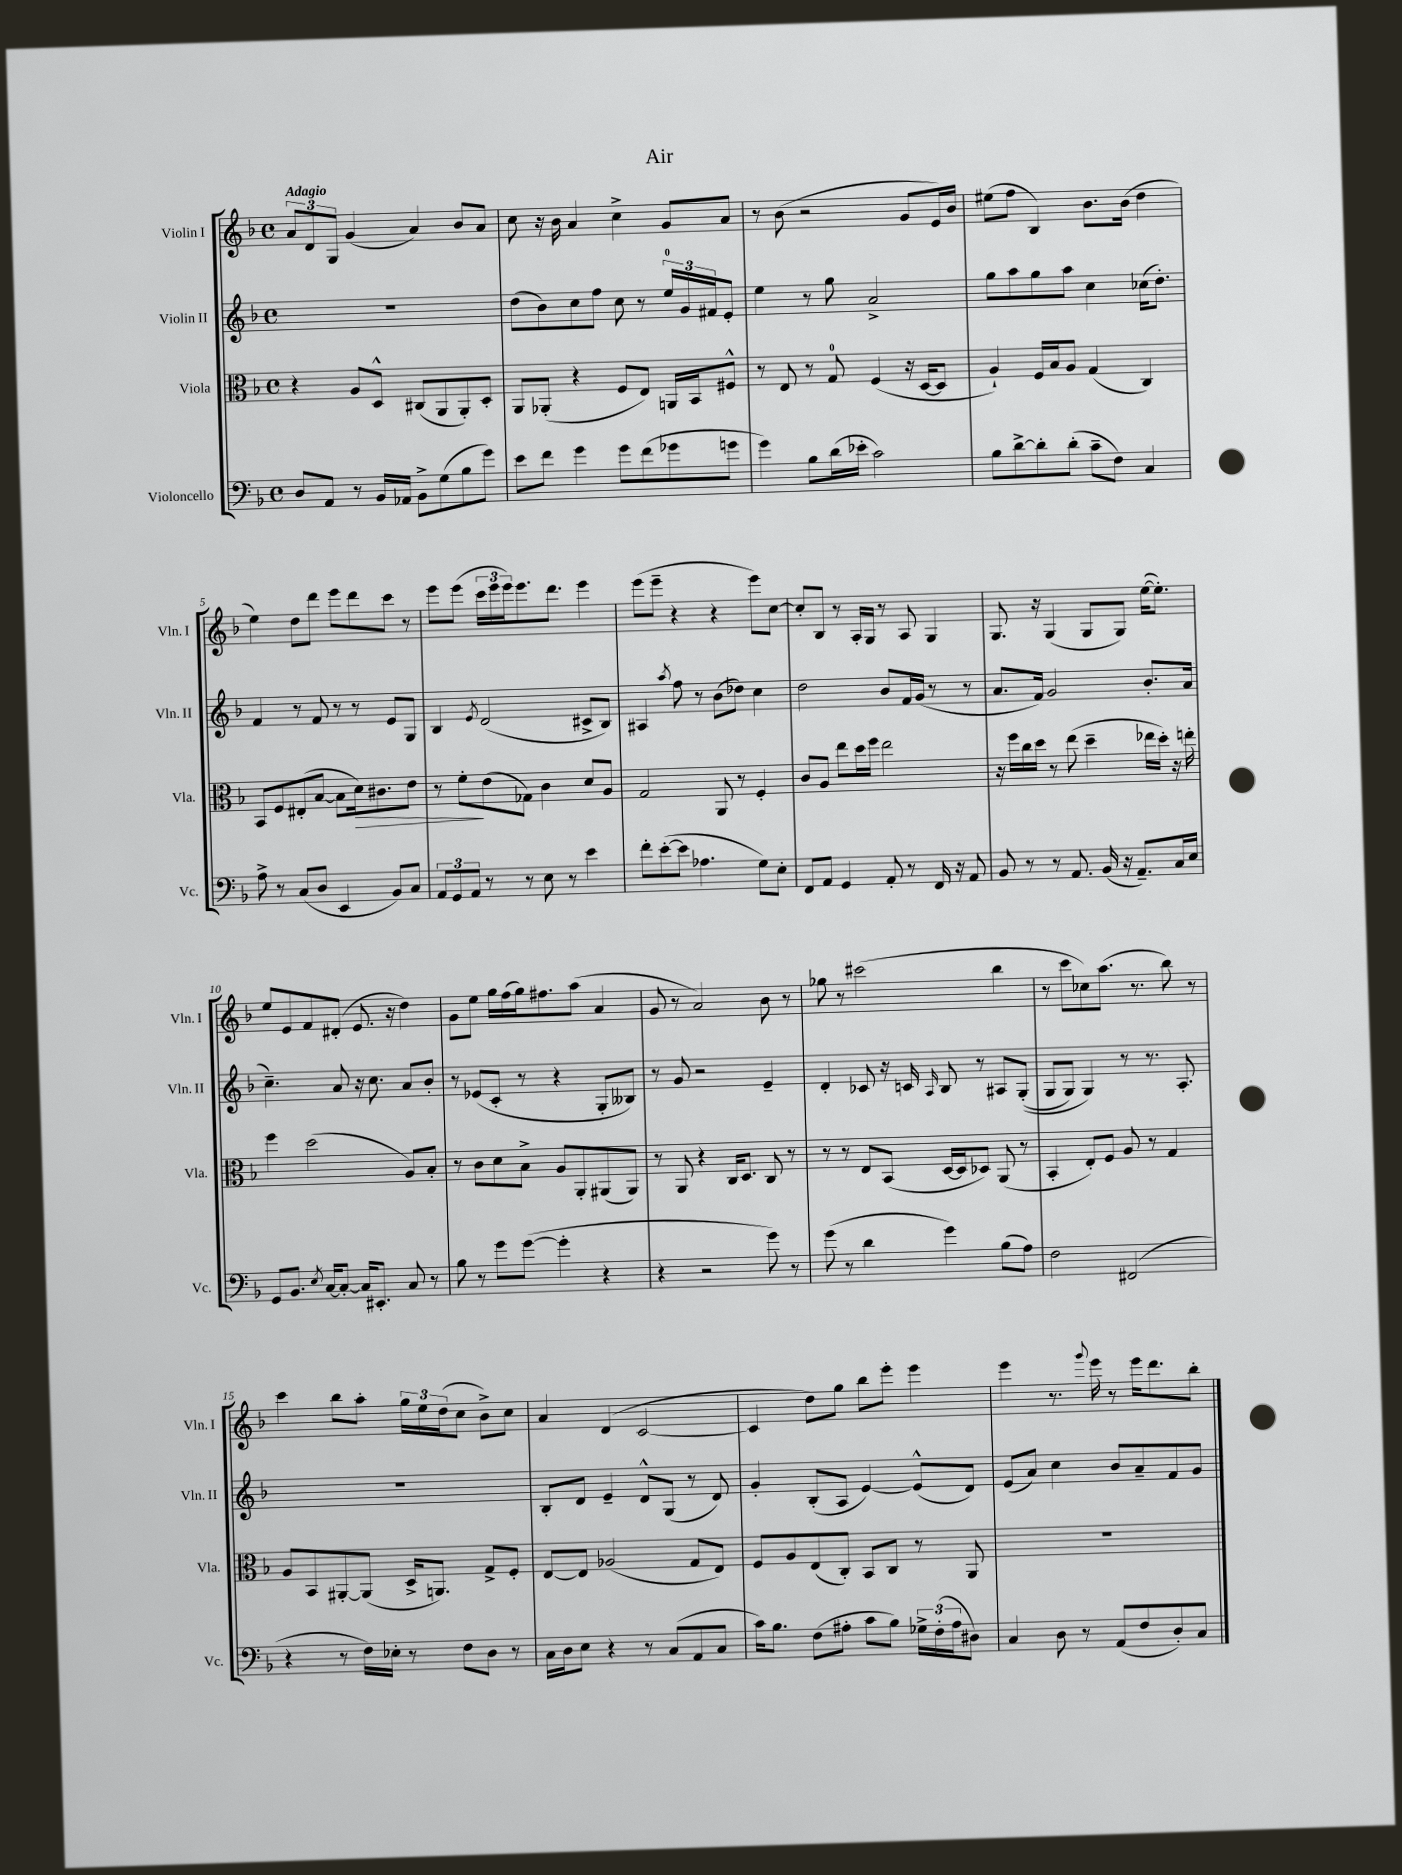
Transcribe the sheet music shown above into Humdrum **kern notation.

**kern	**kern	**kern	**kern
*staff4	*staff3	*staff2	*staff1
*clefF4	*clefC3	*clefG2	*clefG2
*k[b-]	*k[b-]	*k[b-]	*k[b-]
*M4/4	*M4/4	*M4/4	*M4/4
*met(c)	*met(c)	*met(c)	*met(c)
8D	4r	1r	12a
.	.	.	12d
8AA	.	.	.
.	.	.	12G
8r	8A	.	(4g
16BB-	8D^^	.	.
16AA-	.	.	.
8BB-^	(8C#	.	4a)
(8G	8AA	.	.
8B-	8AA')	.	8b-
8g)	8D'	.	8a
=	=	=	=
8e	8AA	(8dd	8cc
8f	(8AA-'	8b-)	16r
.	.	.	16b-
4g	4r	8cc	4a
.	.	8ff	.
8g	8F	8cc	4cc^
(8f	8E)	8r	.
8g-	16AA	24ee	8g
.	.	24g	.
.	16BB-	.	.
.	.	24f#	.
8g	8F#^^	8e'	8a
=	=	=	=
4g)	8r	4ee	8r
.	8E	.	(8b-
8B-	8r	8r	2r
(16d	8G	8gg	.
16e-'	.	.	.
2c)	(4F	2a^	.
.	16r	.	8g
.	[16D	.	.
.	8D]	.	16e)
.	.	.	16b-
=	=	=	=
8B-	4A`)	8gg	(8ee#
[8d^	.	8aa	8ff
8d']	16F	8gg	4B-)
.	16B-	.	.
(8d'	8A	8aa	.
8c~	(4G	4cc	8.b-
8F)	.	.	.
.	.	.	(16b-
4C	4C)	(16cc-	4dd
.	.	8.dd')	.
=	=	=	=
8A^	8BB-	4f	4ee)
8r	8F	.	.
(8C	(8E#'	8r	8dd
8D	[8B-	8f	8ddd
4EE	8B-]	8r	8eee
.	16d)	8r	8ddd
.	8.c#	.	.
8BB-)	.	8e	8ccc
8C	8e	8G	8r
=	=	=	=
12AA	8r	4B-	8eee
12GG	.	.	.
.	8f'	.	(8eee
12AA	.	.	.
.	.	8qe	.
8r	(8e	(2d	24ccc
.	.	.	24eee
.	.	.	24eee)
8r	8G-)	.	8.eee
8E	4c	.	.
.	.	.	8.ddd
8r	.	.	.
4e	8d	8c#^	4eee
.	8A	8B-)	.
=	=	=	=
8f'	2G	4A#	(8eee
([8e'	.	.	8eee~
.	.	8qaa	.
8e]	.	8ff	4r
4.A-	.	8r	.
.	8AA	(8b-	4r
.	8r	8dd-)	.
8G)	4F'	4cc	8eee)
8E'	.	.	[8cc
=	=	=	=
8FF	8c	2dd	8cc']
8AA	8A	.	8B-
4GG	8ee	.	8r
.	16dd	.	16A'
.	16ff	.	16G
8AA'	2ee	8b-	8r
8r	.	16f	8A
.	.	(16g	.
16FF	.	8r	4G
16r	.	.	.
8AA	.	8r	.
=	=	=	=
8BB-	16r	8.a	8.G
.	16ff	.	.
8r	16cc	.	.
.	16dd	16f)	16r
8r	8r	2g	(4G
8.AA	(8ee	.	.
.	4dd~	.	8G
(16BB-	.	.	.
16r	.	.	8G)
8.AA~)	.	.	.
.	16ee-	8.b-'	([16ee
.	16dd')	.	8.ee'])
16C	16r	.	.
16E	16ee'	(16a	.
=	=	=	=
8GG	4ff	4.cc~)	8ee
8.BB-	.	.	8e
.	(2dd	.	8f
8qE	.	.	.
[16C	.	.	.
8C'_	.	8a	(8d#'
16C]	.	16r	8.e
8.EE#'	.	8.cc	.
.	.	.	16r
8C	8A)	8a	4dd)
8r	8B-'	8b-'	.
=	=	=	=
8B-	8r	8r	8g
8r	8c	(8e-	8ee
8g	8d	8c'	16gg
.	.	.	(16ff
([8g	8B-^	8r	16gg)
.	.	.	8.ff#
4g']	8A	4r	.
.	8AA'	.	(8aa
4r	(8AA#	8G'	4a
.	8AA#)	8B--)	.
=	=	=	=
4r	8r	8r	8g
.	8AA	8g	8r
2r	4r	2r	2a)
.	16C	.	.
.	8.D	.	.
8g)	8C	4e~	8b-
8r	8r	.	8r
=	=	=	=
(8g	8r	4d'	8gg-
8r	8r	.	8r
4d	8E	8c-	(2ccc#
.	(8BB-	16r	.
.	.	16c	.
.	.	16qqA	.
4g)	[16D	8B-	.
.	16D]	.	.
.	8D-)	8r	.
(8B-	(8AA	8A#	4bb-
8A)	8r	&((8G'	.
=	=	=	=
2F	4BB-'	8G	8r
.	.	8G)	8ccc
.	8E')	4G&)	8cc-)
.	8F	.	(8.aa
(2FF#	8A	8r	.
.	.	.	8.r
.	8r	8.r	.
.	4G	.	8bb-)
.	.	8.A'	.
.	.	.	8r
=	=	=	=
4r	8A	1r	4ccc
.	8BB-	.	.
8r	[8AA#'	.	8bb-
16F)	(8AA#]	.	8aa'
16E-'	.	.	.
8r	16D^	.	24gg
.	.	.	24ee
.	8.AA)	.	.
.	.	.	(24dd
8F	.	.	8cc
8D	8G^	.	8b-^)
8r	8F'	.	8cc
=	=	=	=
16C	[8E	8B-'	4a
16D	.	.	.
8E	8E]	8d	.
4r	(2A-	4e~	(4d
8r	.	8d^^	[2c
(8C	.	(8G	.
8AA	8G	8r	.
8C	8E)	8d)	.
=	=	=	=
16c)	8F	4g'	4c]
8.B-	.	.	.
.	8A	.	.
(8F	(8E	(8B-'	8dd)
8A#'	8C')	8A	8gg
8c	8BB-	[4e)	8bb-
8B-)	8C	.	8eee'
24G-^	8r	(8e^^]	4eee
(24F'	.	.	.
24A#	.	.	.
8D#)	8AA	8d)	.
=	=	=	=
4C	1r	(8e	4eee
.	.	8a)	.
8D	.	4cc	8.r
8r	.	.	.
.	.	.	8qqggg
.	.	.	16eee
(8AA	.	8b-	8r
8F	.	8a~	16eee
.	.	.	8.ddd
8D')	.	8f	.
8C	.	8g	8bb-'
==	==	==	==
*-	*-	*-	*-
